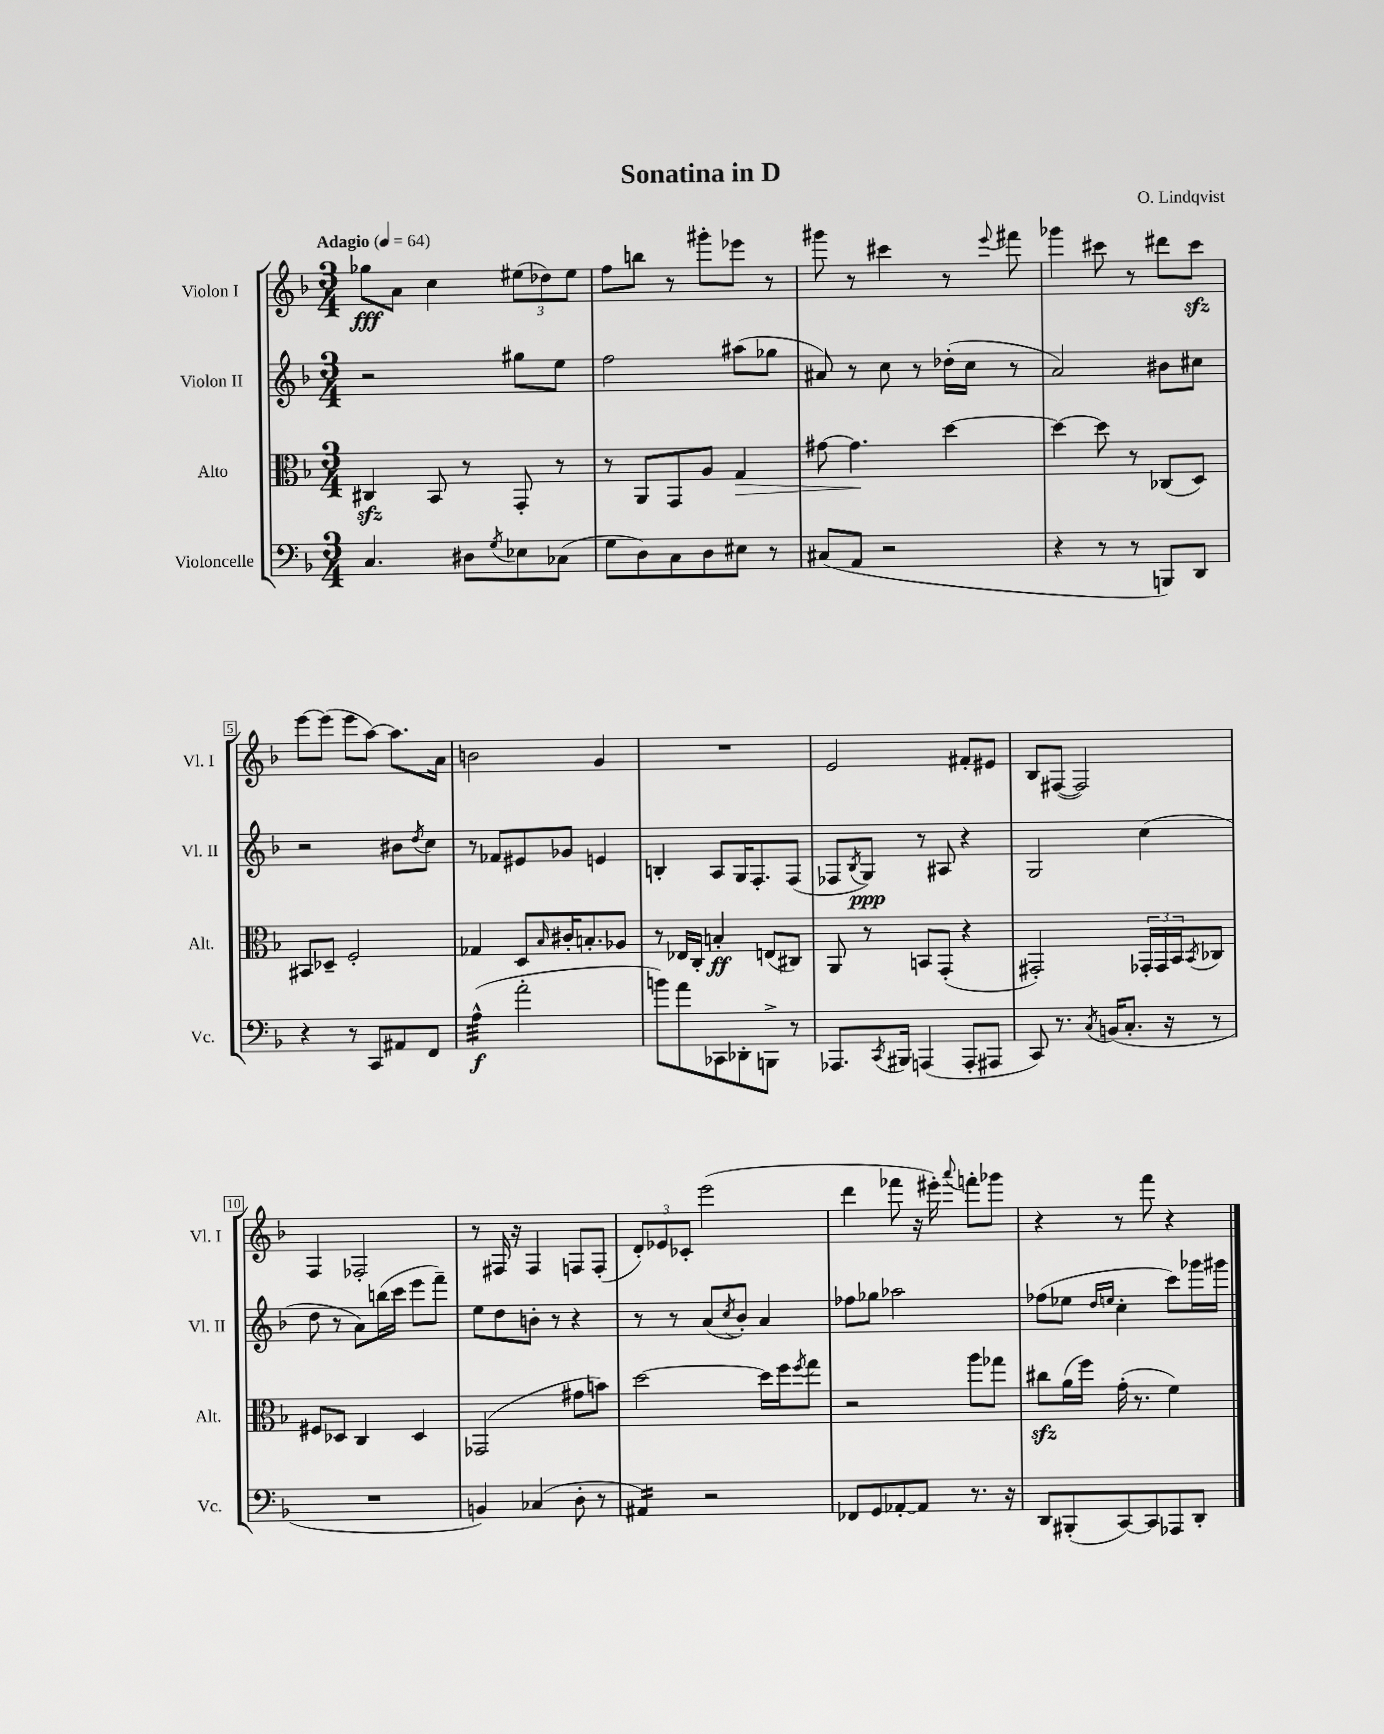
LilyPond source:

\header { title = "Sonatina in D" composer = "O. Lindqvist" }
<<
\new StaffGroup <<
\new Staff = "s0" \with { instrumentName = "Violon I" shortInstrumentName = "Vl. I" } {
    \clef treble \key f \major \numericTimeSignature \time 3/4 \tempo "Adagio" 4 = 64
    ges''8\fff a'8 c''4 \tuplet 3/2 { eis''8( des''8) eis''8 } |
    f''8 b''8 r8 gis'''8-. ees'''8 r8 |
    gis'''8 r8 cis'''4 r8 \appoggiatura { e'''8 } fis'''8 |
    ges'''4 cis'''8 r8 dis'''8 cis'''8\sfz |
    e'''8~ e'''8( e'''8 a''8~) a''8. a'16 |
    b'2 g'4 |
    R2. |
    e'2 fis'8-. eis'8 |
    bes8 fis8~( fis2) |
    f4 fes2-. |
    r8 fis16 r16 fis4 f8 f8-.( |
    \tuplet 3/2 { d'8-.) ees'8 ces'8-. } e'''2( |
    d'''4 fes'''8 r16 eis'''16-.) \appoggiatura { a'''8 } f'''8-. ges'''8 |
    r4 r8 f'''8 r4 \bar "|." |
}
\new Staff = "s1" \with { instrumentName = "Violon II" shortInstrumentName = "Vl. II" } {
    \clef treble \key f \major \numericTimeSignature \time 3/4
    r2 gis''8 e''8 |
    f''2 ais''8( ges''8 |
    ais'8) r8 c''8 r8 des''16-.( c''16 r8 |
    a'2) bis'8 cis''8 |
    r2 bis'8 \acciaccatura { d''8 } c''8 |
    r8 fes'8 eis'8 ges'8 e'4 |
    b4-. a8 g16 f8.-. f8( |
    fes8 \acciaccatura { bes8 } g8\ppp) r8 ais8 r4 |
    g2 c''4( |
    d''8 r8 a'8) b''16( c'''16 e'''8 f'''8--) |
    e''8 d''8 b'8-. r8 r4 |
    r8 r8 a'8( \acciaccatura { c''8 } bes'8-.) a'4 |
    fes''8 ges''8 aes''2 |
    fes''8( ees''8 \grace { d''16 e''16 } c''4-. c'''8) ges'''16 gis'''16 \bar "|." |
}
\new Staff = "s2" \with { instrumentName = "Alto" shortInstrumentName = "Alt." } {
    \clef alto \key f \major \numericTimeSignature \time 3/4
    cis4\sfz bes,8 r8 g,8-. r8 |
    r8 a,8 g,8 a8 g4\> |
    gis'8~ gis'4.\! d''4~ |
    d''4~ d''8 r8 ces8( d8) |
    bis,8 des8-- f2-. |
    ges4 d8 \grace { bes16 } cis'16-. b8.-. aes8 |
    r8 ees16 c16-. b4-.\ff e8( cis8) |
    a,8 r8 b,8 g,8-.( r4 |
    gis,2-.) \tuplet 3/2 { ges,16-. ges,16 bes,16 } \acciaccatura { bes,8 } ces8 |
    fis8 des8 c4 des4 |
    ges,2( gis'8 b'8) |
    d''2~ d''16 f''16 \acciaccatura { f''8 } g''8 |
    r2 a''8 ges''8 |
    cis''8\sfz a'16( f''16) g'16-.( r8. f'4) \bar "|." |
}
\new Staff = "s3" \with { instrumentName = "Violoncelle" shortInstrumentName = "Vc." } {
    \clef bass \key f \major \numericTimeSignature \time 3/4
    c4. dis8 \acciaccatura { g8 } ees8 ces8( |
    g8 d8) c8 d8 eis8 r8 |
    cis8( a,8 r2 |
    r4 r8 r8 b,,8) d,8 |
    r4 r8 c,8 ais,8 f,8 |
    a4:32-^\f( a'2-. |
    b'8) a'8 ces,8 des,8-. b,,8-> r8 |
    aes,,8. \acciaccatura { c,8 } bis,,16 a,,4( a,,8-. ais,,8 |
    c,8) r8. \acciaccatura { c8 } b,16( c8.-. r16 r8 |
    R2. |
    b,4) ces4( d8-. r8 |
    ais,4:16) r2 |
    fes,8 g,8 aes,8~-. aes,8 r8. r16 |
    d,8 bis,,8-.( c,8~) c,8 aes,,8 d,8-. \bar "|." |
}
>>
>>
\layout { \context { \Score \override BarNumber.stencil = #(make-stencil-boxer 0.1 0.3 ly:text-interface::print) } }
